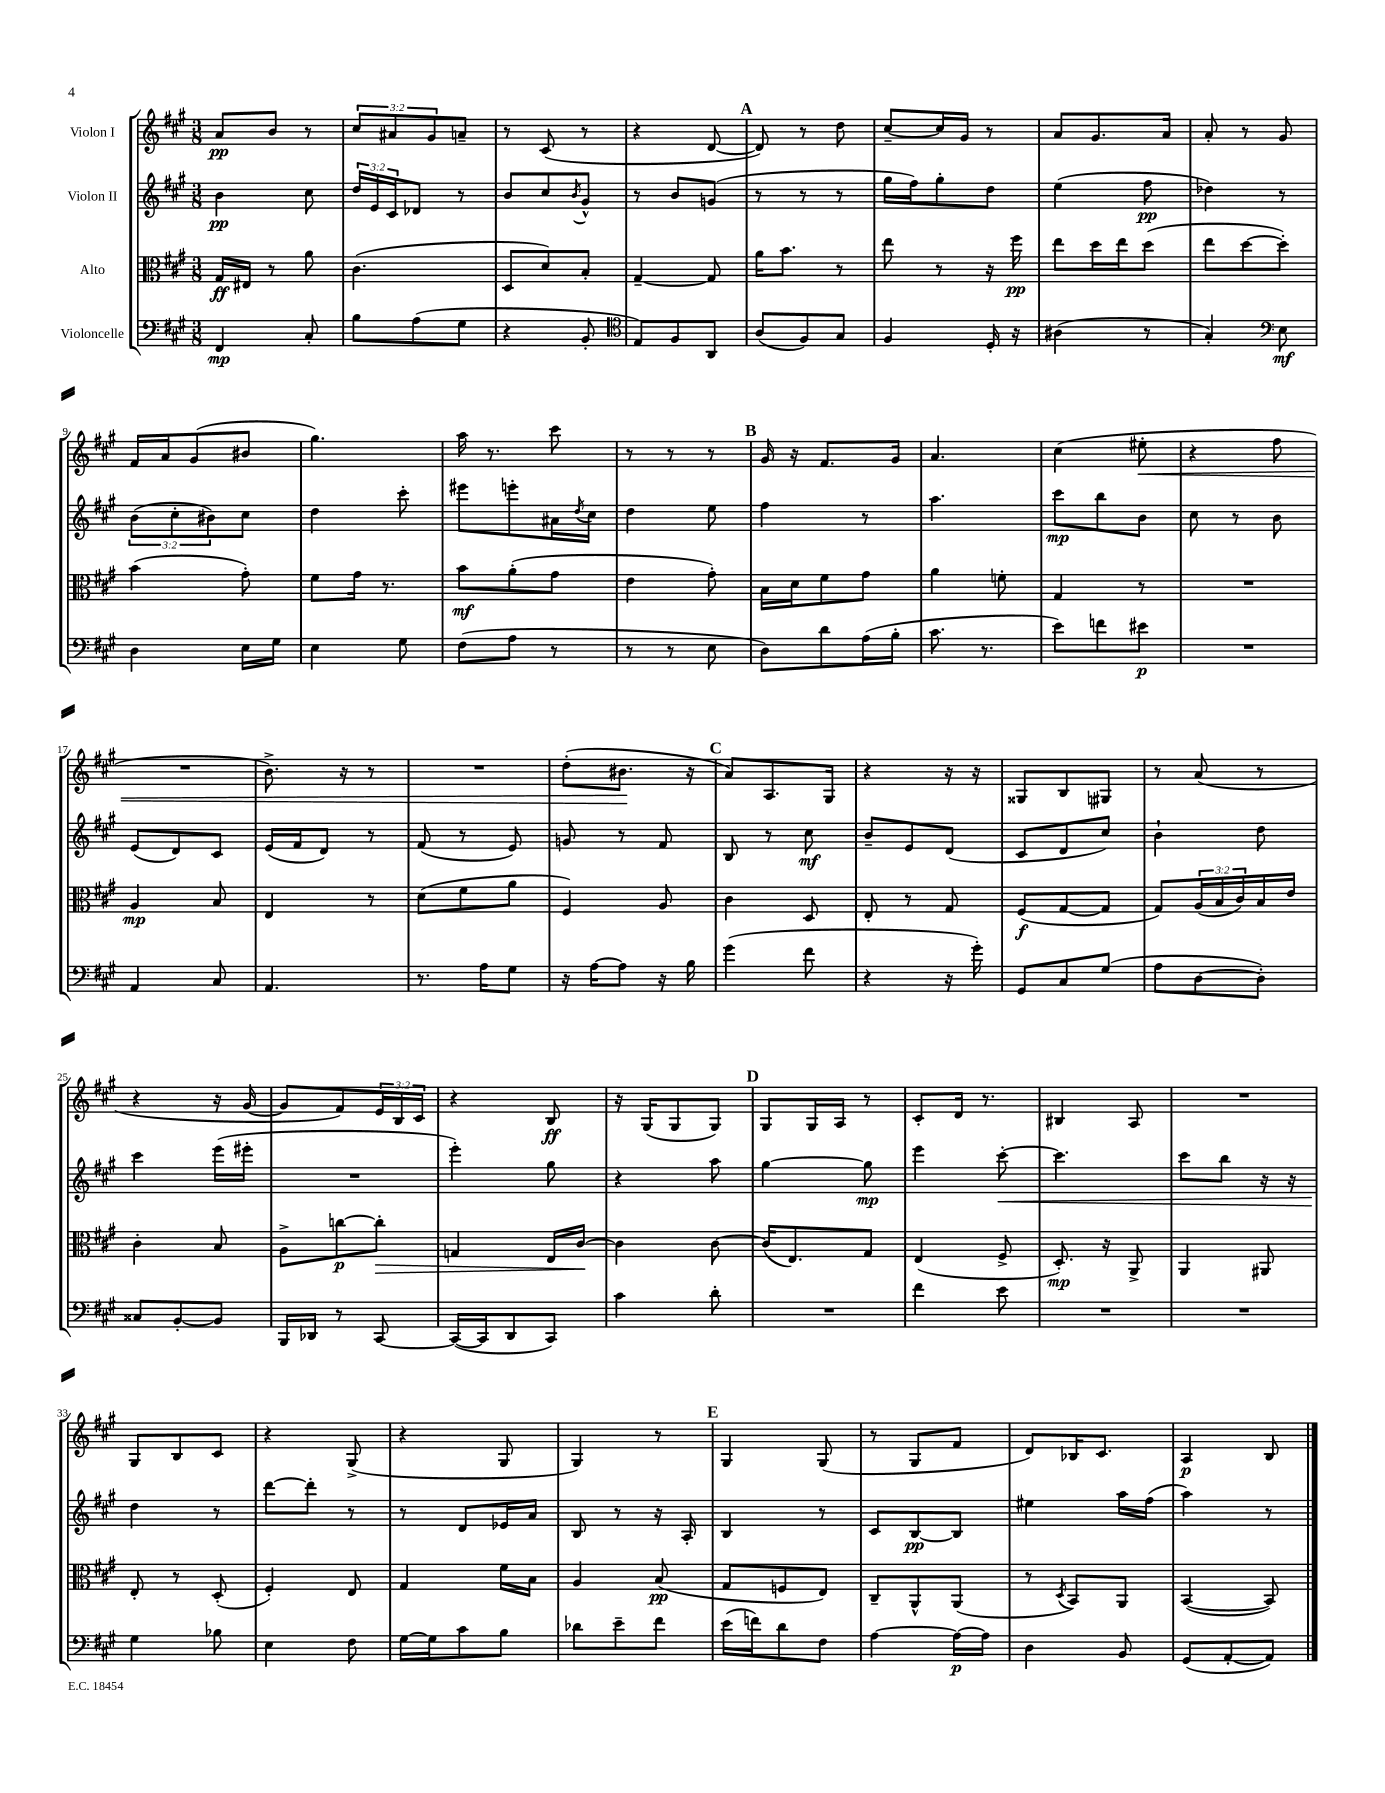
<<
\new StaffGroup <<
\new Staff = "s0" \with { instrumentName = "Violon I" } {
    \clef treble \key a \major \numericTimeSignature \time 3/8 \override Staff.TupletNumber.text = #tuplet-number::calc-fraction-text
    a'8\pp b'8 r8 |
    \tuplet 3/2 { cis''8 ais'8 gis'8 } a'8-- |
    r8 cis'8( r8 |
    r4 d'8~ |
    \mark \markup { \bold "A" } d'8) r8 d''8 |
    cis''8~-- cis''16 gis'16 r8 |
    a'8 gis'8. a'16 |
    a'8-. r8 gis'8 |
    fis'16 a'16 gis'8( bis'8 |
    gis''4.) |
    a''16 r8. cis'''8 |
    r8 r8 r8 |
    \mark \markup { \bold "B" } gis'16 r16 fis'8. gis'16 |
    a'4. |
    cis''4( eis''8-.\< |
    r4 fis''8 |
    R4. |
    b'8.->) r16 r8 |
    R4. |
    d''8-.( bis'8.\! r16 |
    \mark \markup { \bold "C" } a'8) a8. gis16 |
    r4 r16 r16 |
    gisis8 b8 gis8 |
    r8 a'8( r8 |
    r4 r16 gis'16~ |
    gis'8 fis'8) \tuplet 3/2 { e'16 b16 cis'16 } |
    r4 b8\ff |
    r16 gis16( gis8 gis8) |
    \mark \markup { \bold "D" } gis8 gis16 a16 r8 |
    cis'8-. d'16 r8. |
    bis4 a8 |
    R4. |
    gis8 b8 cis'8 |
    r4 gis8->( |
    r4 gis8 |
    gis4) r8 |
    \mark \markup { \bold "E" } gis4 gis8( |
    r8 gis8 fis'8 |
    d'8) bes16 cis'8. |
    a4\p b8 \bar "|." |
}
\new Staff = "s1" \with { instrumentName = "Violon II" } {
    \clef treble \key a \major \numericTimeSignature \time 3/8 \override Staff.TupletNumber.text = #tuplet-number::calc-fraction-text
    b'4\pp cis''8 |
    \tuplet 3/2 { d''16 e'16 cis'16 } des'8 r8 |
    b'8 cis''8 \acciaccatura { b'8 } gis'8-^ |
    r8 b'8 g'8( |
    \mark \markup { \bold "A" } r8 r8 r8 |
    gis''16 fis''16) gis''8-. d''8 |
    e''4( fis''8\pp |
    des''4) r8 |
    \tuplet 3/2 { b'8( cis''8-. bis'8) } cis''8 |
    d''4 cis'''8-. |
    eis'''8 e'''8-. ais'16 \acciaccatura { d''8 } cis''16 |
    d''4 e''8 |
    \mark \markup { \bold "B" } fis''4 r8 |
    a''4. |
    cis'''8\mp b''8 b'8 |
    cis''8 r8 b'8 |
    e'8( d'8) cis'8 |
    e'16( fis'16 d'8) r8 |
    fis'8( r8 e'8) |
    g'8 r8 fis'8 |
    \mark \markup { \bold "C" } b8 r8 cis''8\mf |
    b'8-- e'8 d'8( |
    cis'8 d'8 cis''8) |
    b'4-! d''8 |
    cis'''4 e'''16( eis'''16-. |
    R4. |
    e'''4-.) gis''8 |
    r4 a''8 |
    \mark \markup { \bold "D" } gis''4~ gis''8\mp |
    e'''4 cis'''8~-.\< |
    cis'''4. |
    cis'''8 b''8 r16 r16 |
    d''4\! r8 |
    d'''8~ d'''8-. r8 |
    r8 d'8 ees'16 a'16 |
    b8 r8 r16 a16-. |
    \mark \markup { \bold "E" } b4 r8 |
    cis'8 b8~\pp b8 |
    eis''4 a''16 fis''16( |
    a''4) r8 \bar "|." |
}
\new Staff = "s2" \with { instrumentName = "Alto" } {
    \clef alto \key a \major \numericTimeSignature \time 3/8 \override Staff.TupletNumber.text = #tuplet-number::calc-fraction-text
    gis16\ff eis16 r8 a'8 |
    cis'4.( |
    d8 d'8) b8-. |
    gis4~-- gis8 |
    \mark \markup { \bold "A" } a'16 b'8. r8 |
    e''8 r8 r16 fis''16\pp |
    e''8 d''16 e''16 d''8( |
    e''8 d''8~ d''8-.) |
    b'4( gis'8-.) |
    fis'8 gis'16 r8. |
    b'8\mf a'8-.( gis'8 |
    e'4 gis'8-.) |
    \mark \markup { \bold "B" } b16 d'16 fis'8 gis'8 |
    a'4 f'8-. |
    gis4 r8 |
    R4. |
    a4\mp b8 |
    e4 r8 |
    d'8( fis'8 a'8 |
    fis4) a8 |
    \mark \markup { \bold "C" } cis'4 d8 |
    e8-. r8 gis8 |
    fis8\f( gis8~ gis8 |
    gis8) \tuplet 3/2 { a16( b16 cis'16) } b16 e'16 |
    cis'4-. b8 |
    a8-> c''8~\p c''8-.\> |
    g4 e16 cis'16~\! |
    cis'4 cis'8~ |
    \mark \markup { \bold "D" } cis'16( e8.) gis8 |
    e4( fis8-> |
    d8.-.\mp) r16 a,8-> |
    a,4 ais,8 |
    e8-. r8 d8-.( |
    fis4-.) e8 |
    gis4 fis'16 b16 |
    a4 b8\pp( |
    \mark \markup { \bold "E" } gis8 f8 e8) |
    cis8-- a,8-^ a,8( |
    r8 \acciaccatura { d8 } b,8) a,8 |
    b,4~( b,8) \bar "|." |
}
\new Staff = "s3" \with { instrumentName = "Violoncelle" } {
    \clef bass \key a \major \numericTimeSignature \time 3/8
    fis,4\mp cis8-. |
    b8 a8( gis8 |
    r4 b,8-. |
    \clef tenor e8) fis8 a,8 |
    \mark \markup { \bold "A" } a8( fis8) gis8 |
    fis4 d16-. r16 |
    ais4( r8 |
    gis4-.) \clef bass e8\mf |
    d4 e16 gis16 |
    e4 gis8 |
    fis8( a8 r8 |
    r8 r8 e8 |
    \mark \markup { \bold "B" } d8) d'8 a16( b16-. |
    cis'8. r8. |
    e'8) f'8 eis'8\p |
    R4. |
    a,4 cis8 |
    a,4. |
    r8. a16 gis8 |
    r16 a16~ a8 r16 b16 |
    \mark \markup { \bold "C" } gis'4( fis'8 |
    r4 r16 gis'16-.) |
    gis,8 cis8 gis8( |
    a8 d8~ d8-.) |
    cisis8 b,8~-. b,8 |
    b,,16 des,16 r8 cis,8~ |
    cis,16~( cis,16 d,8 cis,8) |
    cis'4 d'8-. |
    \mark \markup { \bold "D" } R4. |
    fis'4 e'8 |
    R4. |
    R4. |
    gis4 bes8 |
    e4 fis8 |
    gis16~ gis16 cis'8 b8 |
    des'8 e'8-- fis'8 |
    \mark \markup { \bold "E" } e'16( f'16) d'8 fis8 |
    a4~ a16~\p a16 |
    d4 b,8 |
    gis,8( a,8~-. a,8) \bar "|." |
}
>>
>>
